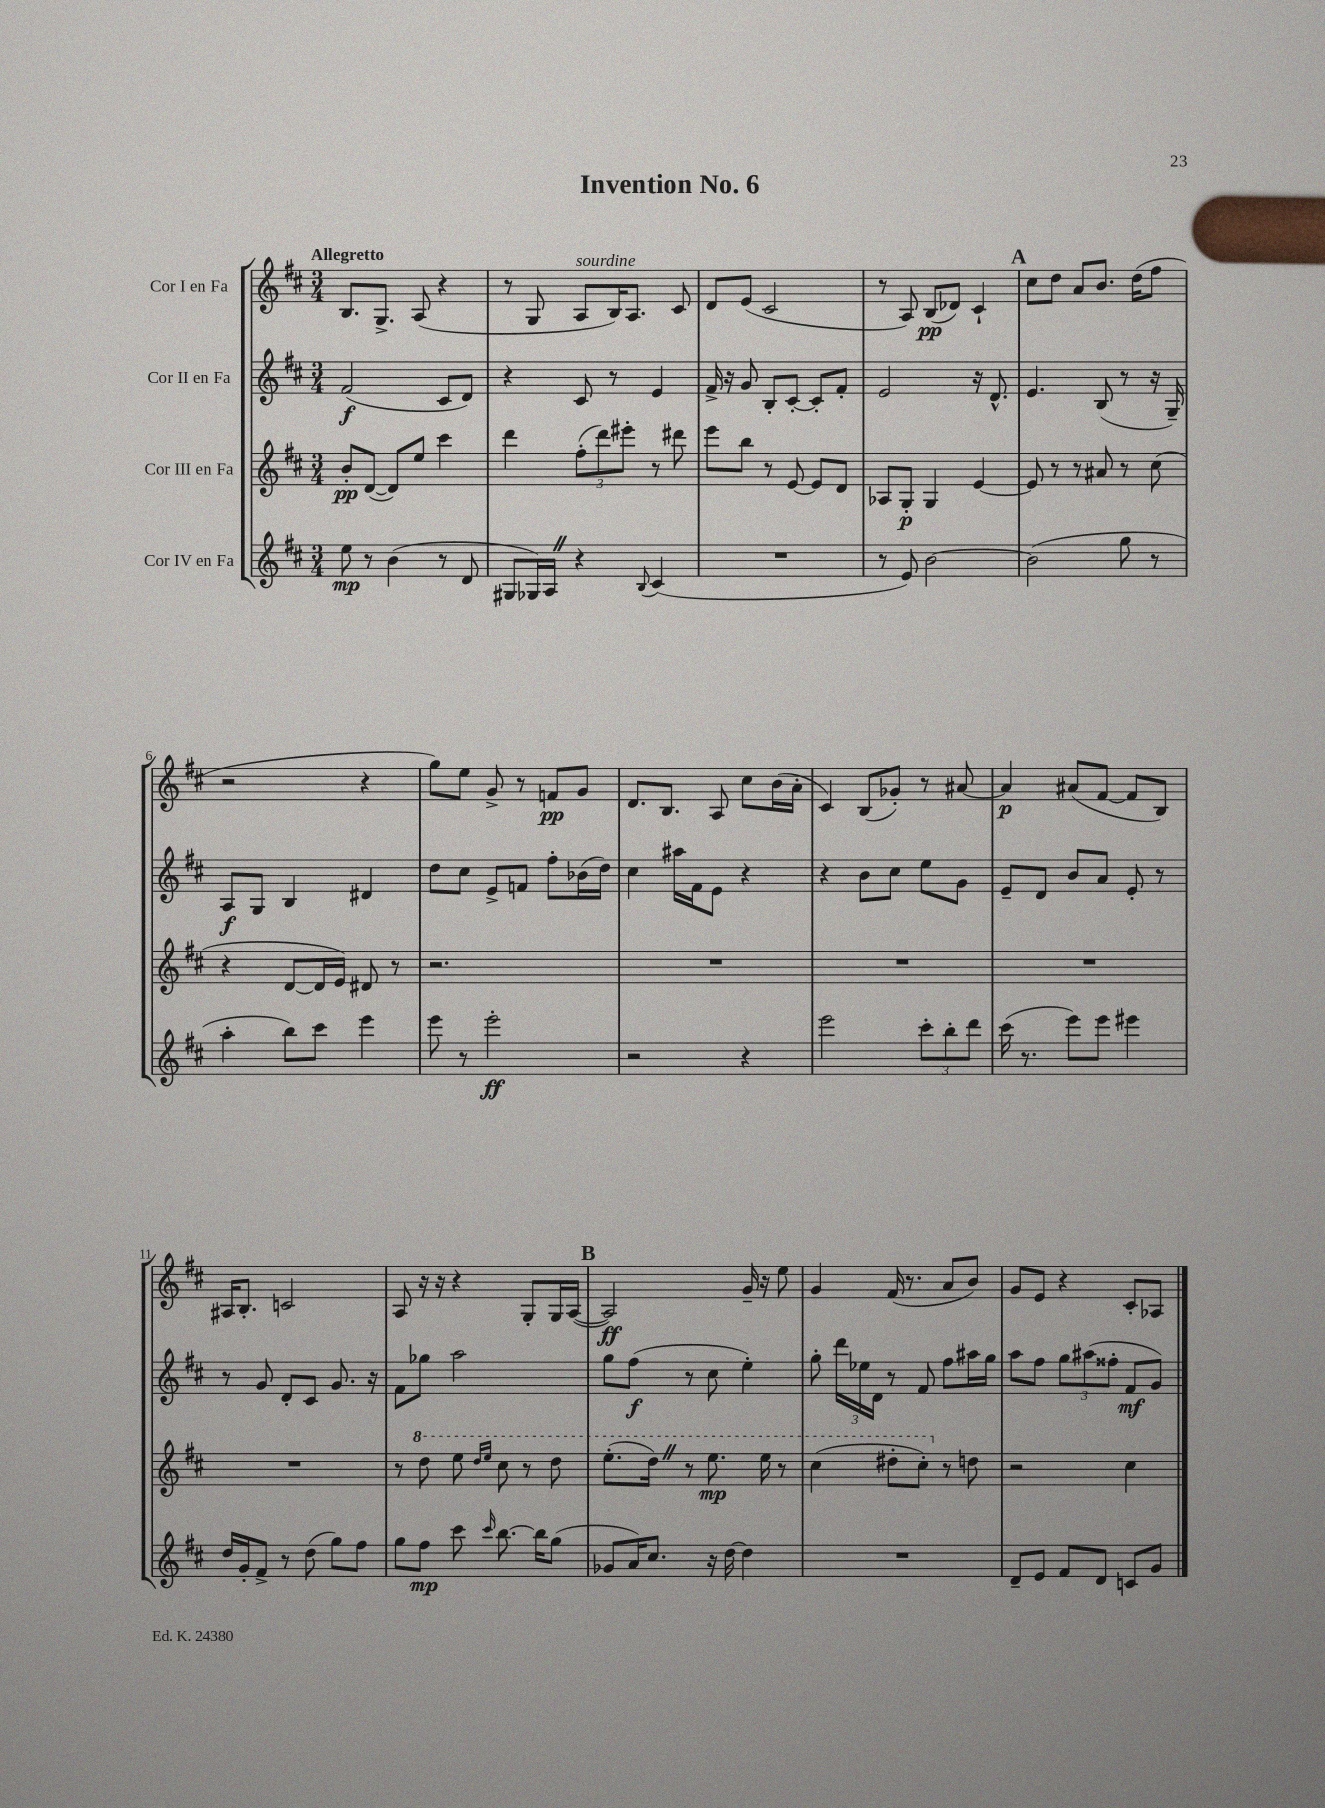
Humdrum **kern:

**kern	**kern	**kern	**kern
*staff4	*staff3	*staff2	*staff1
*clefG2	*clefG2	*clefG2	*clefG2
*k[f#c#]	*k[f#c#]	*k[f#c#]	*k[f#c#]
*M3/4	*M3/4	*M3/4	*M3/4
8ee\	8b'/L	(2f#/	8.B/L
8r	([8d/J	.	.
.	.	.	8.G^/J
(4b\	8d/]L)	.	.
.	8ee/J	.	(8A/
8r	4ccc#\	8c#/L	4r
8d/	.	8d/J)	.
=	=	=	=
8G#/L	4ddd\	4r	8r
16G-/L)	.	.	8G/
16A/JJ	.	.	.
4r	(12ff#'\L	8c#/	8A/L
.	12ddd\)	.	.
.	.	8r	16B/K)
.	12eee#'\J	.	.
.	.	.	8.A/J
8qqB/	.	.	.
(4c#/	8r	4e/	.
.	8ddd#\	.	8c#/
=	=	=	=
2.r	8eee\L	16f#^/	8d/L
.	.	16r	.
.	8bb\J	8g/	(8e/J
.	8r	8B'/L	2c#/
.	[8e/	[8c#'/J	.
.	8e/]L	8c#'/]L	.
.	8d/J	8f#'/J	.
=	=	=	=
8r	8A-/L	2e/	8r
8e/)	8G'/J	.	8A/)
[2b\	4G/	.	(8B/L
.	.	.	8d-/J)
.	[4e/	16r	4c#`/
.	.	8.d^^/	.
=	=	=	=
(2b\]	8e/]	4.e/	8cc#\L
.	8r	.	8dd\J
.	8r	.	8a/L
.	8a#/	(8B/	8.b/J
8gg\	8r	8r	.
.	.	.	(16dd\LK
8r	(8cc#\	16r	8ff#\J
.	.	16G~/)	.
=	=	=	=
4aa'\	4r	8A/L	2r
.	.	8G/J	.
8bb\L)	[8d/L	4B/	.
8ccc#\J	16d/]L	.	.
.	16e/JJ)	.	.
4eee\	8d#/	4d#/	4r
.	8r	.	.
=	=	=	=
8eee\	2.r	8dd\L	8gg\L)
8r	.	8cc#\J	8ee\J
2eee'\	.	8e^/L	8g^/
.	.	8f/J	8r
.	.	8ff#'\L	8f/L
.	.	(16b-\L	8g/J
.	.	16dd\JJ)	.
=	=	=	=
2r	2.r	4cc#\	8.d/L
.	.	.	8.B/J
.	.	16aa#\LL	.
.	.	16f#\J	.
.	.	8e\J	8A/
4r	.	4r	8cc#\L
.	.	.	(16b\L
.	.	.	16a'\JJ
=	=	=	=
2eee\	2.r	4r	4c#/)
.	.	8b\L	(8B/L
.	.	8cc#\J	8g-'/J)
12ccc#'\L	.	8ee\L	8r
12bb'\	.	.	.
.	.	8g\J	[8a#/
12ddd\J	.	.	.
=	=	=	=
(16ccc#\	2.r	8e~/L	4a#/]
8.r	.	.	.
.	.	8d/J	.
8eee\L)	.	8b/L	(8a#/L
8eee\J	.	8a/J	[8f#/J
4eee#\	.	8e'/	8f#/]L
.	.	8r	8B/J)
=	=	=	=
16dd/LL	2.r	8r	16A#/LK
16g'/J	.	.	8.B'/J
8f#^/J	.	8g/	.
8r	.	8d'/L	2c/
(8dd\	.	8c#/J	.
8gg\L)	.	8.g/	.
8ff#\J	.	.	.
.	.	16r	.
=	=	=	=
8gg\L	8r	8f#\L	8A/
8ff#\J	8ddd\	8gg-\J	16r
.	.	.	16r
8ccc#\	8eee\	2aa\	4r
.	16qqddd/LL	.	.
16qqccc#/	16qqeee/JJ	.	.
[8.bb\	8ccc#\	.	.
.	8r	.	8G'/L
16bb\]LK	.	.	.
(8gg\J	8ddd\	.	16G/L
.	.	.	([16A/JJ
=	=	=	=
8g-/L	(8.eee'\L	8gg\L	2A/])
16a/K)	.	(8ff#\J	.
8.cc#/J	16ddd\Jk)	.	.
.	8r	8r	.
16r	8.eee\	8cc#\	.
[16dd\	.	.	.
4dd\]	.	4ee'\)	16g~/
.	16eee\	.	16r
.	8r	.	8ee\
=	=	=	=
2.r	(4ccc#\	8gg'\	4g/
.	.	24ddd\LL	.
.	.	24ee-\	.
.	.	24d\JJ	.
.	8ddd#'\L	8r	(16f#/
.	.	.	8.r
.	8ccc#'\J)	8f#/	.
.	8r	8ff#\L	8a/L
.	8dd\	16aa#\L	8b/J)
.	.	16gg\JJ	.
=	=	=	=
8d~/L	2r	8aa\L	8g/L
8e/J	.	8ff#\J	8e/J
8f#/L	.	12gg\L	4r
.	.	(12aa#\	.
8d/J	.	.	.
.	.	12ff##'\J	.
8c/L	4cc#\	8f#/L	8c#'/L
8g/J	.	8g/J)	8A-/J
==	==	==	==
*-	*-	*-	*-
